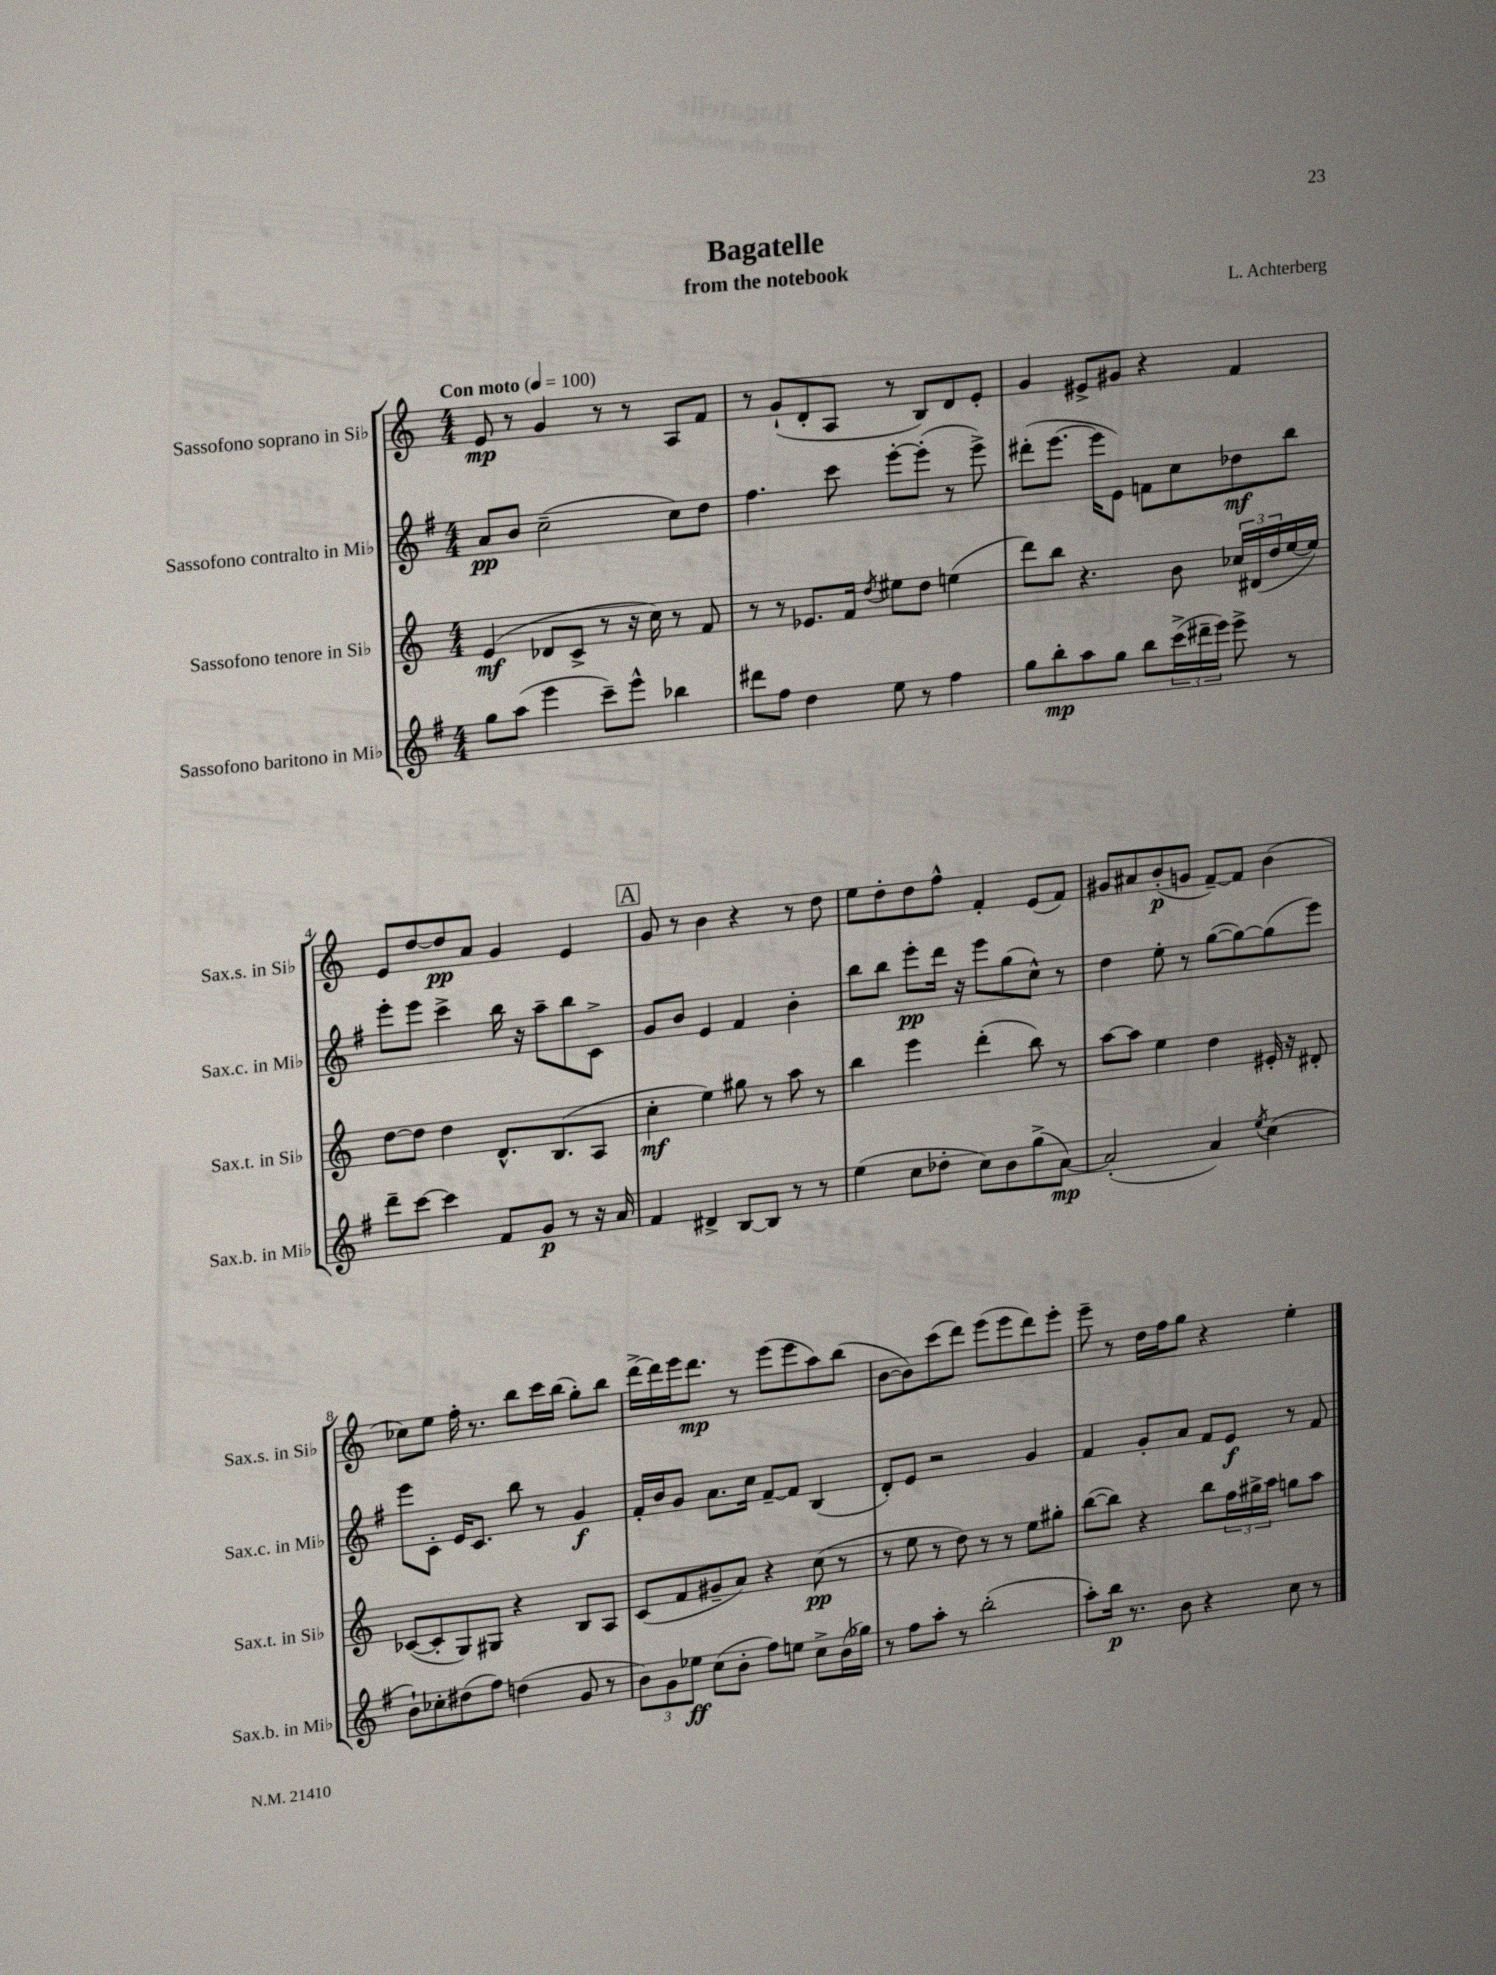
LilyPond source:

\header { title = "Bagatelle" composer = "L. Achterberg" subtitle = "from the notebook" }
<<
\new StaffGroup <<
\new Staff = "s0" \with { instrumentName = "Sassofono soprano in Sib" shortInstrumentName = "Sax.s. in Sib" } {
    \clef treble \key c \major \numericTimeSignature \time 4/4 \tempo "Con moto" 4 = 100
    e'8\mp r8 g'4 r8 r8 a8 f'8 |
    r8 g'8-!( d'8-. a8 r8 b8) d'8 e'8-. |
    g'4 eis'8-> gis'8 r4 f'4 |
    e'8 d''8~ d''8\pp a'8 g'4 e'4 |
    \mark \markup { \box "A" } g'8 r8 b'4 r4 r8 d''8 |
    e''8 d''8-. d''8 f''8-^ f'4-. e'8( f'8) |
    gis'8 ais'8 b'8-.\p( g'8 f'8~--) f'8 b'4( |
    ces''8) e''8 f''16-. r8. b''8 c'''16 b''16( g''8-.) b''8 |
    d'''16~-> d'''16 e'''16 d'''8.\mp r8 e'''8( e'''8 a''8) b''8( |
    b'8~ b'8) c'''8( d'''8) e'''8( e'''8 d'''8) e'''8-. |
    e'''8-- r8 d''16 f''16 g''8 r4 e''4-. \bar "|." |
}
\new Staff = "s1" \with { instrumentName = "Sassofono contralto in Mib" shortInstrumentName = "Sax.c. in Mib" } {
    \clef treble \key g \major \numericTimeSignature \time 4/4
    a'8\pp b'8 c''2--( c''8) d''8 |
    fis''4. c'''8 e'''8~-. e'''8-.( r8 e'''8->) |
    dis'''8-.( e'''8.~ e'''16 e'8) f'8 c''8 des''8\mf b''8 |
    e'''8-. e'''8 c'''4-> b''16 r16 a''8-- b''8 c'8-> |
    \mark \markup { \box "A" } g'8 b'8 e'4 fis'4 b'4-. |
    b''8 b''8 e'''8-.\pp d'''16 r16 e'''8 g''8( c''8-^) r8 |
    d''4 e''8-. r8 g''8~( g''8~) g''8( e'''8) |
    e'''8 c'8-. e'16 c'8. b''8 r8 g'4\f |
    fis'16-. b'16 g'8 a'8. c''16 fis'8~-- fis'8 b4( |
    d'8-.) e'8 r2 g'4 |
    fis'4 g'8-. a'8 fis'8 e'8\f r8 fis'8 \bar "|." |
}
\new Staff = "s2" \with { instrumentName = "Sassofono tenore in Sib" shortInstrumentName = "Sax.t. in Sib" } {
    \clef treble \key c \major \numericTimeSignature \time 4/4
    e'4\mf( des'8 c'8-> r8 r16 c''16) r8 f'8 |
    r8 r8 ees'8. f'16 \acciaccatura { d''8 } eis''8 d''8 e''4( |
    d'''8) b''8 r4. b'8 \tuplet 3/2 { ces''16 dis'16( d''16 } e''16~ e''16) |
    d''8~ d''8 d''4 d'8.-^ b8.( a8 |
    \mark \markup { \box "A" } c''4-.\mf e''4) gis''8 r8 a''8 r8 |
    b''4 e'''4 d'''4-.( b''8) r8 |
    a''8~ a''8 e''4 d''4 eis'16-. r16 dis'8-. |
    ces'8~( ces'8-. g8) gis8 r4 b8 a8 |
    c'8( f'8 gis'8-- a'8) r4 c''8\pp( r8 |
    r8 e''8 r8 d''8) r8 r8 e''8 gis''8-. |
    b''8~( b''8) r4 b''8 \tuplet 3/2 { f''16 gis''16-> a''16 } g''8 a''8 \bar "|." |
}
\new Staff = "s3" \with { instrumentName = "Sassofono baritono in Mib" shortInstrumentName = "Sax.b. in Mib" } {
    \clef treble \key g \major \numericTimeSignature \time 4/4
    g''8 a''8( e'''4 c'''8--) e'''8-^ bes''4 |
    dis'''8 fis''8 d''4 e''8 r8 fis''4 |
    g''8 b''8-.\mp a''8 g''8 b''8 \tuplet 3/2 { c'''16->( dis'''16-- e'''16) } e'''8-> r8 |
    d'''8-- c'''8~ c'''4 fis'8 g'8\p r8 r16 a'16 |
    \mark \markup { \box "A" } fis'4 dis'4-> b8~ b8 r8 r8 |
    e''4( c''8 des''8-. c''8) b'8 g''8->( a'8~\mp) |
    a'2-.( a'4) \acciaccatura { e''8 } c''4( |
    b'8-!) ces''8-. dis''8( fis''8) d''4( g'8 r8 |
    \tuplet 3/2 { b'8) g'8 ees''8\ff } c''8( b'8-. fis''8) e''8 c''8-> b'16( ges''16) |
    r8 fis''8 a''8-. r8 b''2-.( |
    a''8-.) b''16\p r8. b'8 r4 c''8 r8 \bar "|." |
}
>>
>>
